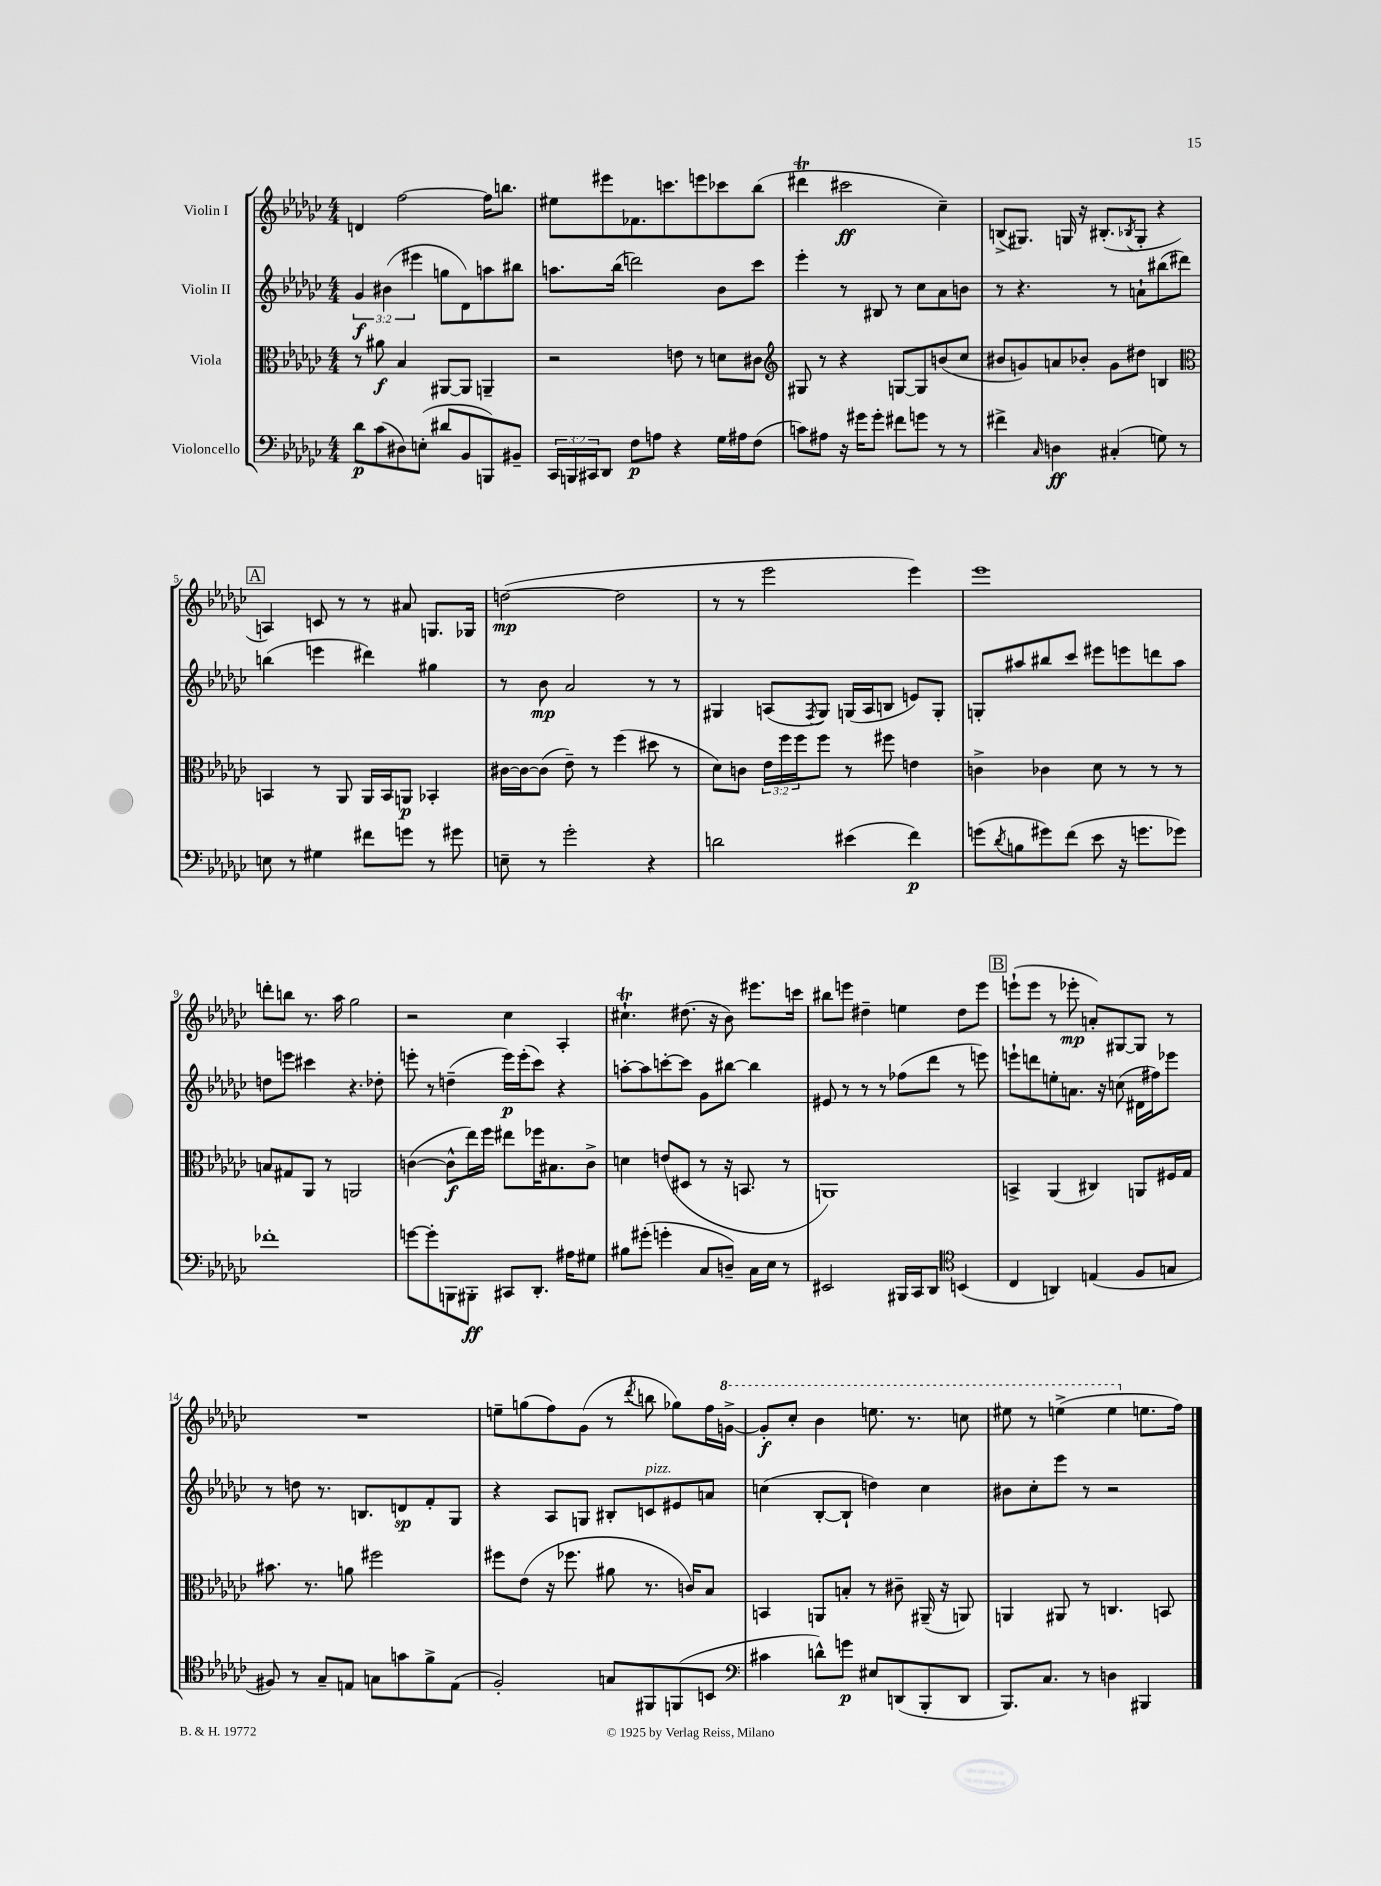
<<
\new StaffGroup <<
\new Staff = "s0" \with { instrumentName = "Violin I" } {
    \clef treble \key ges \major \numericTimeSignature \time 4/4
    d'4 f''2~ f''16 b''8. |
    eis''8 eis'''8 fes'8. c'''8. e'''8 ces'''8 bes''8( |
    dis'''4\trill cis'''2\ff ces''4--) |
    b8->( gis8.) g16 r16 bis8.-.( \acciaccatura { bes8 } g8-. r4 |
    \mark \markup { \box "A" } a4) c'8 r8 r8 ais'8 g8. ges16 |
    d''2~\mp( d''2 |
    r8 r8 ees'''2 ees'''4) |
    ees'''1 |
    d'''8-. b''8 r8. aes''16 ges''2 |
    r2 ces''4 aes4-. |
    cis''4.-!\trill dis''8.( r16 bes'8) eis'''8. c'''16 |
    bis''8 e'''8 dis''4-- e''4 dis''8 e'''8 |
    \mark \markup { \box "B" } e'''8-!( e'''8 r8 ees'''8-.\mp a'8-.) gis8~ gis8 r8 |
    R1 |
    e''8-- g''8( f''8) ges'8( r8 \acciaccatura { des'''8 } b''8 ges''8) f''16 \ottava #1 g''16~-> |
    g''8-.\f ces'''8-. bes''4 e'''8. r8. c'''8 |
    eis'''8 r8 e'''4->( e'''4 \ottava #0 e''8. f''16) \bar "|." |
}
\new Staff = "s1" \with { instrumentName = "Violin II" } {
    \clef treble \key ges \major \numericTimeSignature \time 4/4 \override Staff.TupletNumber.text = #tuplet-number::calc-fraction-text
    \tuplet 3/2 { ges'4\f bis'4( eis'''4 } g''8 des'8) a''8 bis''8 |
    a''8. bes''16( d'''2) bes'8 ces'''8 |
    ees'''4-. r8 bis8 r8 ces''8 aes'8 b'8 |
    r8 r4. r8 a'8-! bis''8( dis'''8) |
    \mark \markup { \box "A" } b''4( e'''4 dis'''4) gis''4 |
    r8 bes'8\mp aes'2 r8 r8 |
    gis4 a8( \acciaccatura { f8 } gis8) g16( a16 b8 e'8) g8-. |
    g8-. ais''8 bis''8 ces'''8 eis'''8 e'''8 d'''8 ais''8 |
    d''8 e'''8 cis'''4 r4. des''8-. |
    e'''8-. r8 d''4--( e'''16\p) e'''16-.( ces'''8) r4 |
    a''8~-. a''8 c'''8~-. c'''8 ges'8 bis''8~ bis''4 |
    eis'8 r8 r8 r8 fes''8( des'''8 r8 e'''8) |
    \mark \markup { \box "B" } e'''8-! d'''8 e''8-. a'8. r16 c''8( dis'16 fis''16) ees'''8 |
    r8 d''8 r8. b8. d'8\sp f'8-. ges8 |
    r4 aes8 g8 bis8-. c'8^\markup { \italic "pizz." } eis'8 a'8 |
    c''4( bes8~-. bes8-! d''4) c''4 |
    bis'8 ces''8-. ees'''8 r8 r2 \bar "|." |
}
\new Staff = "s2" \with { instrumentName = "Viola" } {
    \clef alto \key ges \major \numericTimeSignature \time 4/4 \override Staff.TupletNumber.text = #tuplet-number::calc-fraction-text
    r8 ais'8\f bes4 ais,8~ ais,8 a,4-- |
    r2 e'8 r8 d'8 cis'8 |
    \clef treble gis8 r8 r4 g8~ g8 b'8( ces''8 |
    bis'8 g'8) a'8 bes'8-. g'8 dis''8 b4 |
    \mark \markup { \box "A" } \clef alto b,4 r8 aes,8 aes,16 b,16 a,8\p bes,4-. |
    cis'16~ cis'16~ cis'8( ees'8--) r8 f''4( dis''8 r8 |
    des'8) c'8 \tuplet 3/2 { ees'16 f''16 f''16 } f''8 r8 fis''8 e'4 |
    c'4-> ces'4 des'8 r8 r8 r8 |
    b8 gis8 aes,8 r8 a,2 |
    c'4~( c'8-^\f ees''16) f''16 eis''8 fes''16 bis8. c'8-> |
    d'4 e'8( dis8 r8 r16 b,8. r8 |
    a,1) |
    \mark \markup { \box "B" } b,4-> aes,4( cis4) a,8 fis16 ges16 |
    bis'8. r8. a'8 fis''2 |
    fis''8 ees'8( r16 fes''8. ais'8 r8. c'16) bes8 |
    b,4 a,8 b8-. r8 cis'8-- ais,16--( r16 a,8) |
    a,4 ais,8 r8 c4. b,8 \bar "|." |
}
\new Staff = "s3" \with { instrumentName = "Violoncello" } {
    \clef bass \key ges \major \numericTimeSignature \time 4/4 \override Staff.TupletNumber.text = #tuplet-number::calc-fraction-text
    des'8\p ces'8( dis8) e8-.( dis'8 bes,8 b,,8) bis,8-- |
    \tuplet 3/2 { ces,16 b,,16 cis,16 } des,8 f8\p a8 r4 ges16 ais16 f8( |
    c'8) ais8 r16 gis'16 gis'8-. fis'8 g'8 r8 r8 |
    fis'4-> \grace { ces16 } d4\ff cis4-.( g8) r8 |
    \mark \markup { \box "A" } e8 r8 gis4 fis'8 g'8 r8 gis'8 |
    e8-- r8 ges'2-. r4 |
    d'2 eis'4( f'4\p) |
    g'8( \acciaccatura { des'8 } b8 gis'8) f'8( ees'8 r16 g'8. ges'8) |
    fes'1-. |
    g'8~ g'8-. b,,8 bis,,8-.\ff cis,8 des,8.-. ais16 gis8 |
    bis8 gis'8-.( g'4-. ces8 d8--) ces16 ees16 r8 |
    eis,2 bis,,16 ces,16 des,8 \clef tenor b,4( |
    \mark \markup { \box "B" } ces4 a,4) e4( f8 g8 |
    fis8) r8 ges8-- e8 g8 g'8 f'8-> e8( |
    f2-.) g8 fis,8 f,8( b,8 |
    \clef bass cis'4 d'8-^) g'8\p eis8 d,8( bes,,8-. d,8 |
    bes,,8.) ces8. r8 d4 bis,,4 \bar "|." |
}
>>
>>
